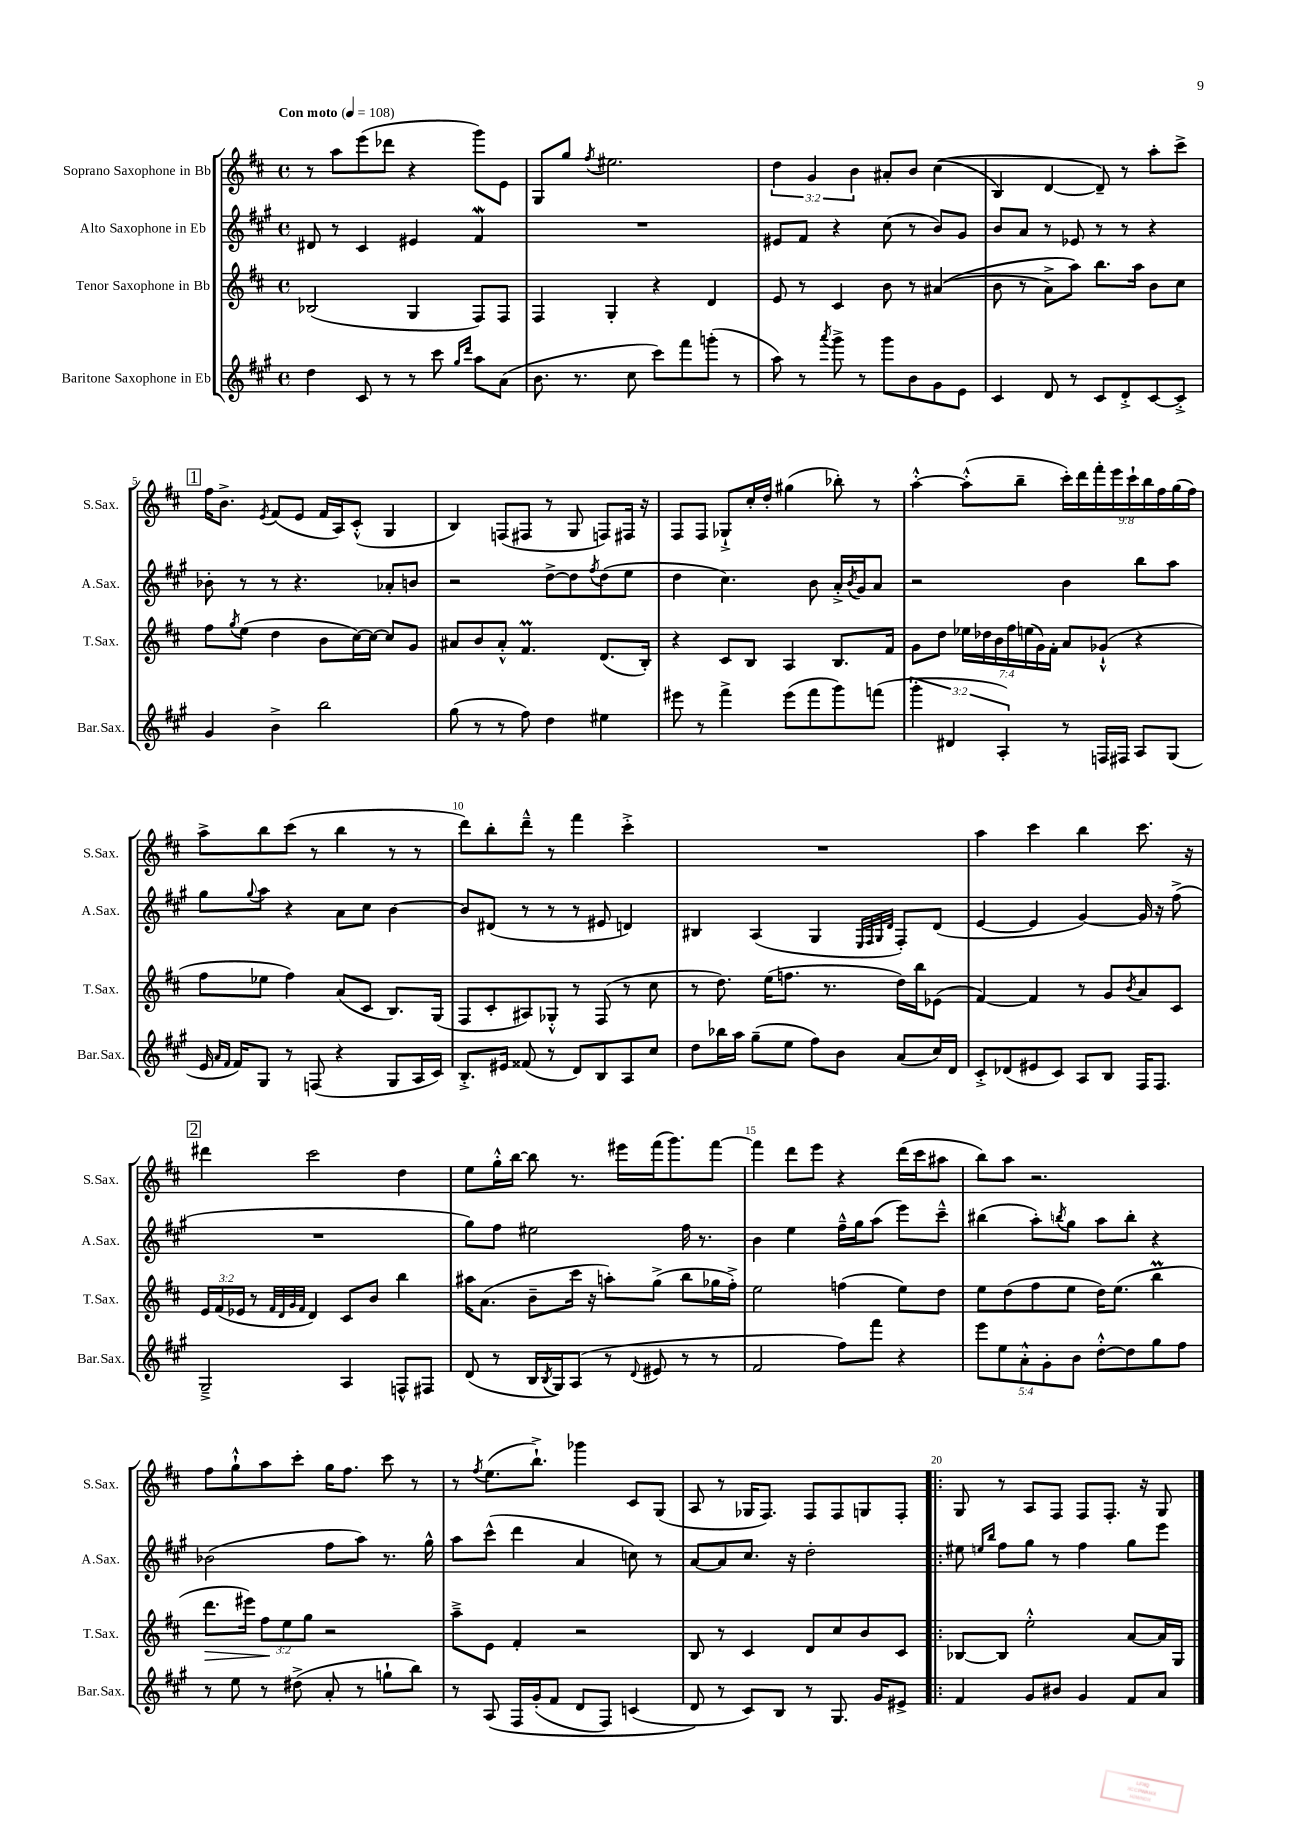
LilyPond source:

<<
\new StaffGroup <<
\new Staff = "s0" \with { instrumentName = "Soprano Saxophone in Bb" shortInstrumentName = "S.Sax." } {
    \clef treble \key d \major \defaultTimeSignature \time 4/4 \override Staff.TupletNumber.text = #tuplet-number::calc-fraction-text \tempo "Con moto" 4 = 108
    r8 a''8 e'''8( des'''8 r4 g'''8) e'8 |
    g8 g''8 \acciaccatura { fis''8 } eis''2. |
    \tuplet 3/2 { d''4 g'4 b'4 } ais'8-. b'8 cis''4(\( |
    b4) d'4~ d'8--\) r8 a''8-. cis'''8-> |
    \mark \markup { \box "1" } fis''16 b'8.-> \acciaccatura { e'8 } fis'8( e'8 fis'16 a16) cis'8-.-^( g4 |
    b4) f8( fis8 r8 g8 f8) fis16 r16 |
    fis8 fis8 ges8-!-> cis''16-. d''16-. gis''4( bes''8-.) r8 |
    a''4~-.-^ a''8-.-^( b''8-- \tuplet 9/8 { cis'''16-.) d'''16 fis'''16-. e'''16 cis'''16-! b''16 fis''16 g''16( fis''16) } |
    a''8-> b''8 cis'''8( r8 b''4 r8 r8 |
    d'''8) b''8-. d'''8---^ r8 fis'''4 cis'''4-.-> |
    R1 |
    a''4 cis'''4 b''4 cis'''8. r16 |
    \mark \markup { \box "2" } dis'''4 cis'''2 d''4 |
    e''8 g''16-.-^ b''16~ b''8 r8. eis'''16 fis'''16( g'''8.) fis'''8~ |
    fis'''4 d'''8 e'''8 r4 d'''16( cis'''16 ais''8 |
    b''8) a''8 r2. |
    fis''8 g''8-!-^ a''8 cis'''8-. g''16 fis''8. cis'''8 r8 |
    r8 \acciaccatura { fis''8 } e''8.( b''8.-!->) ges'''4 cis'8 g8( |
    a8 r8 ges16 fis8.) fis8 fis8 g8 fis8-. |
    \bar ".|:" g8 r8 a8 fis8 fis8 fis8.-. r16 g8 \bar "|." |
}
\new Staff = "s1" \with { instrumentName = "Alto Saxophone in Eb" shortInstrumentName = "A.Sax." } {
    \clef treble \key a \major \defaultTimeSignature \time 4/4
    dis'8 r8 cis'4 eis'4 fis'4\mordent |
    R1 |
    eis'8 fis'8 r4 cis''8( r8 b'8) gis'8 |
    b'8 a'8 r8 ees'8 r8 r8 r4 |
    \mark \markup { \box "1" } bes'8-. r8 r8 r4. aes'8-. b'8 |
    r2 d''8~-> d''8 \acciaccatura { fis''8 } d''8( e''8 |
    d''4 cis''4.) b'8 a'16-.-> \acciaccatura { b'8 } gis'16 a'8 |
    r2 b'4 b''8 a''8 |
    gis''8 \appoggiatura { gis''8 } a''8 r4 a'8 cis''8 b'4~ |
    b'8 dis'8( r8 r8 r8 eis'8 d'4) |
    bis4 a4( gis4 \grace { e32 fis32 gis32 d'32 } fis8-.) d'8( |
    e'4~ e'4 gis'4~) gis'16 r16 fis''8->( |
    \mark \markup { \box "2" } R1 |
    gis''8) fis''8 eis''2 fis''16 r8. |
    b'4 e''4 fis''16---^ gis''16 a''8( e'''8) cis'''8---^ |
    bis''4( a''8-.) \acciaccatura { b''8 } gis''8 a''8 b''8-. r4 |
    bes'2( fis''8 a''8) r8. gis''16-^ |
    a''8 cis'''8-^( d'''4 a'4 c''8) r8 |
    a'8~ a'8 cis''8. r16 d''2-. |
    \bar ".|:" eis''8 \grace { e''16 b''16 } fis''8 gis''8 r8 fis''4 gis''8 e'''8 \bar "|." |
}
\new Staff = "s2" \with { instrumentName = "Tenor Saxophone in Bb" shortInstrumentName = "T.Sax." } {
    \clef treble \key d \major \defaultTimeSignature \time 4/4 \override Staff.TupletNumber.text = #tuplet-number::calc-fraction-text
    bes2( g4 fis8) fis8 |
    fis4 g4-. r4 d'4 |
    e'8 r8 cis'4 b'8 r8 ais'4(\( |
    b'8 r8 a'8->) a''8\) b''8. a''16 b'8 cis''8 |
    \mark \markup { \box "1" } fis''8 \acciaccatura { g''8 } e''8( d''4 b'8 cis''16~) cis''16~ cis''8 g'8 |
    ais'8 b'8 ais'8-.-^ fis'4.\prall d'8.( b16-.) |
    r4 cis'8 b8 a4 b8. fis'16 |
    g'8 d''8 \tuplet 7/4 { ees''16 des''16 b'16 fis''16 e''16( g'16) fis'16-. } a'8 ges'8-!-^( r4 |
    fis''8 ees''8 fis''4) a'8( cis'8 b8.) g16( |
    fis8 cis'8-. ais8) ges8-.-^ r8 fis8( r8 cis''8 |
    r8 d''8.) e''16( f''8. r8. d''16) b''16 ees'8( |
    fis'4~) fis'4 r8 g'8 \acciaccatura { b'8 } a'8 cis'8 |
    \mark \markup { \box "2" } \tuplet 3/2 { e'16 fis'16( ees'16 } r8 \grace { fis'32 d'32 g'32 fis'32 } d'4) cis'8 b'8 b''4 |
    ais''16 a'8.( b'8-- cis'''16 r16 a''8-.) g''8->( b''8 ges''16 fis''16-.->) |
    e''2 f''4( e''8) d''8 |
    e''8 d''8( fis''8 e''8 d''16) e''8.( b''4\prall |
    d'''8.\> eis'''16) \tuplet 3/2 { fis''8\! e''8 g''8 } r2 |
    a''8---> e'8 fis'4-. r2 |
    b8 r8 cis'4 d'8 cis''8 b'8 cis'8 |
    \bar ".|:" bes8~ bes8 e''2-.-^ a'8~ a'16 g16 \bar "|." |
}
\new Staff = "s3" \with { instrumentName = "Baritone Saxophone in Eb" shortInstrumentName = "Bar.Sax." } {
    \clef treble \key a \major \defaultTimeSignature \time 4/4 \override Staff.TupletNumber.text = #tuplet-number::calc-fraction-text
    d''4 cis'8 r8 r8 cis'''8 \grace { gis''16 d'''16 } a''8 a'8( |
    b'8. r8. cis''8 cis'''8) fis'''8 g'''8-.( r8 |
    a''8) r8 \acciaccatura { a'''8 } gis'''8-> r8 gis'''8 b'8 gis'8 e'8 |
    cis'4 d'8 r8 cis'8 d'8-.-> cis'8~ cis'8-.-> |
    \mark \markup { \box "1" } gis'4 b'4-> b''2 |
    gis''8( r8 r8 fis''8) d''4 eis''4 |
    eis'''8 r8 fis'''4-> eis'''8( fis'''8 gis'''8) f'''8( |
    \tuplet 3/2 { gis'''4-. dis'4 a4-.) } r8 f16 fis16 a8 gis8( |
    e'16 \grace { a'16 fis'16 } fis'16) gis8 r8 f8( r4 gis8 a16 cis'16) |
    b8.-.-> eis'16 fisis'8( r8 d'8) b8 a8 cis''8 |
    d''8 bes''16 a''16 gis''8--( e''8 fis''8) b'8 a'8( cis''16) d'16 |
    cis'8-.-> des'8( eis'8 cis'8) a8 b8 fis16 fis8. |
    \mark \markup { \box "2" } gis2---> a4 f8-^ fis8 |
    d'8( r8 b16 \acciaccatura { b8 } gis16) a8( r8 \appoggiatura { d'8 } eis'8 r8 r8 |
    fis'2 fis''8) fis'''8 r4 |
    \tuplet 5/4 { e'''8 e''8 a'8-.-^ gis'8-. b'8 } d''8~-.-^ d''8 gis''8 fis''8 |
    r8 e''8 r8 dis''8->( a'8-. r8 g''8-! b''8) |
    r8 a8\( fis16 gis'16-.( fis'8 d'8 fis8) c'4( |
    d'8\) r8 cis'8) b8 r8 gis8. gis'16 eis'8-> |
    \bar ".|:" fis'4 gis'8 bis'8 gis'4 fis'8 a'8 \bar "|." |
}
>>
>>
\layout { \context { \Score \override BarNumber.break-visibility = ##(#f #t #t) barNumberVisibility = #(every-nth-bar-number-visible 5) } }
